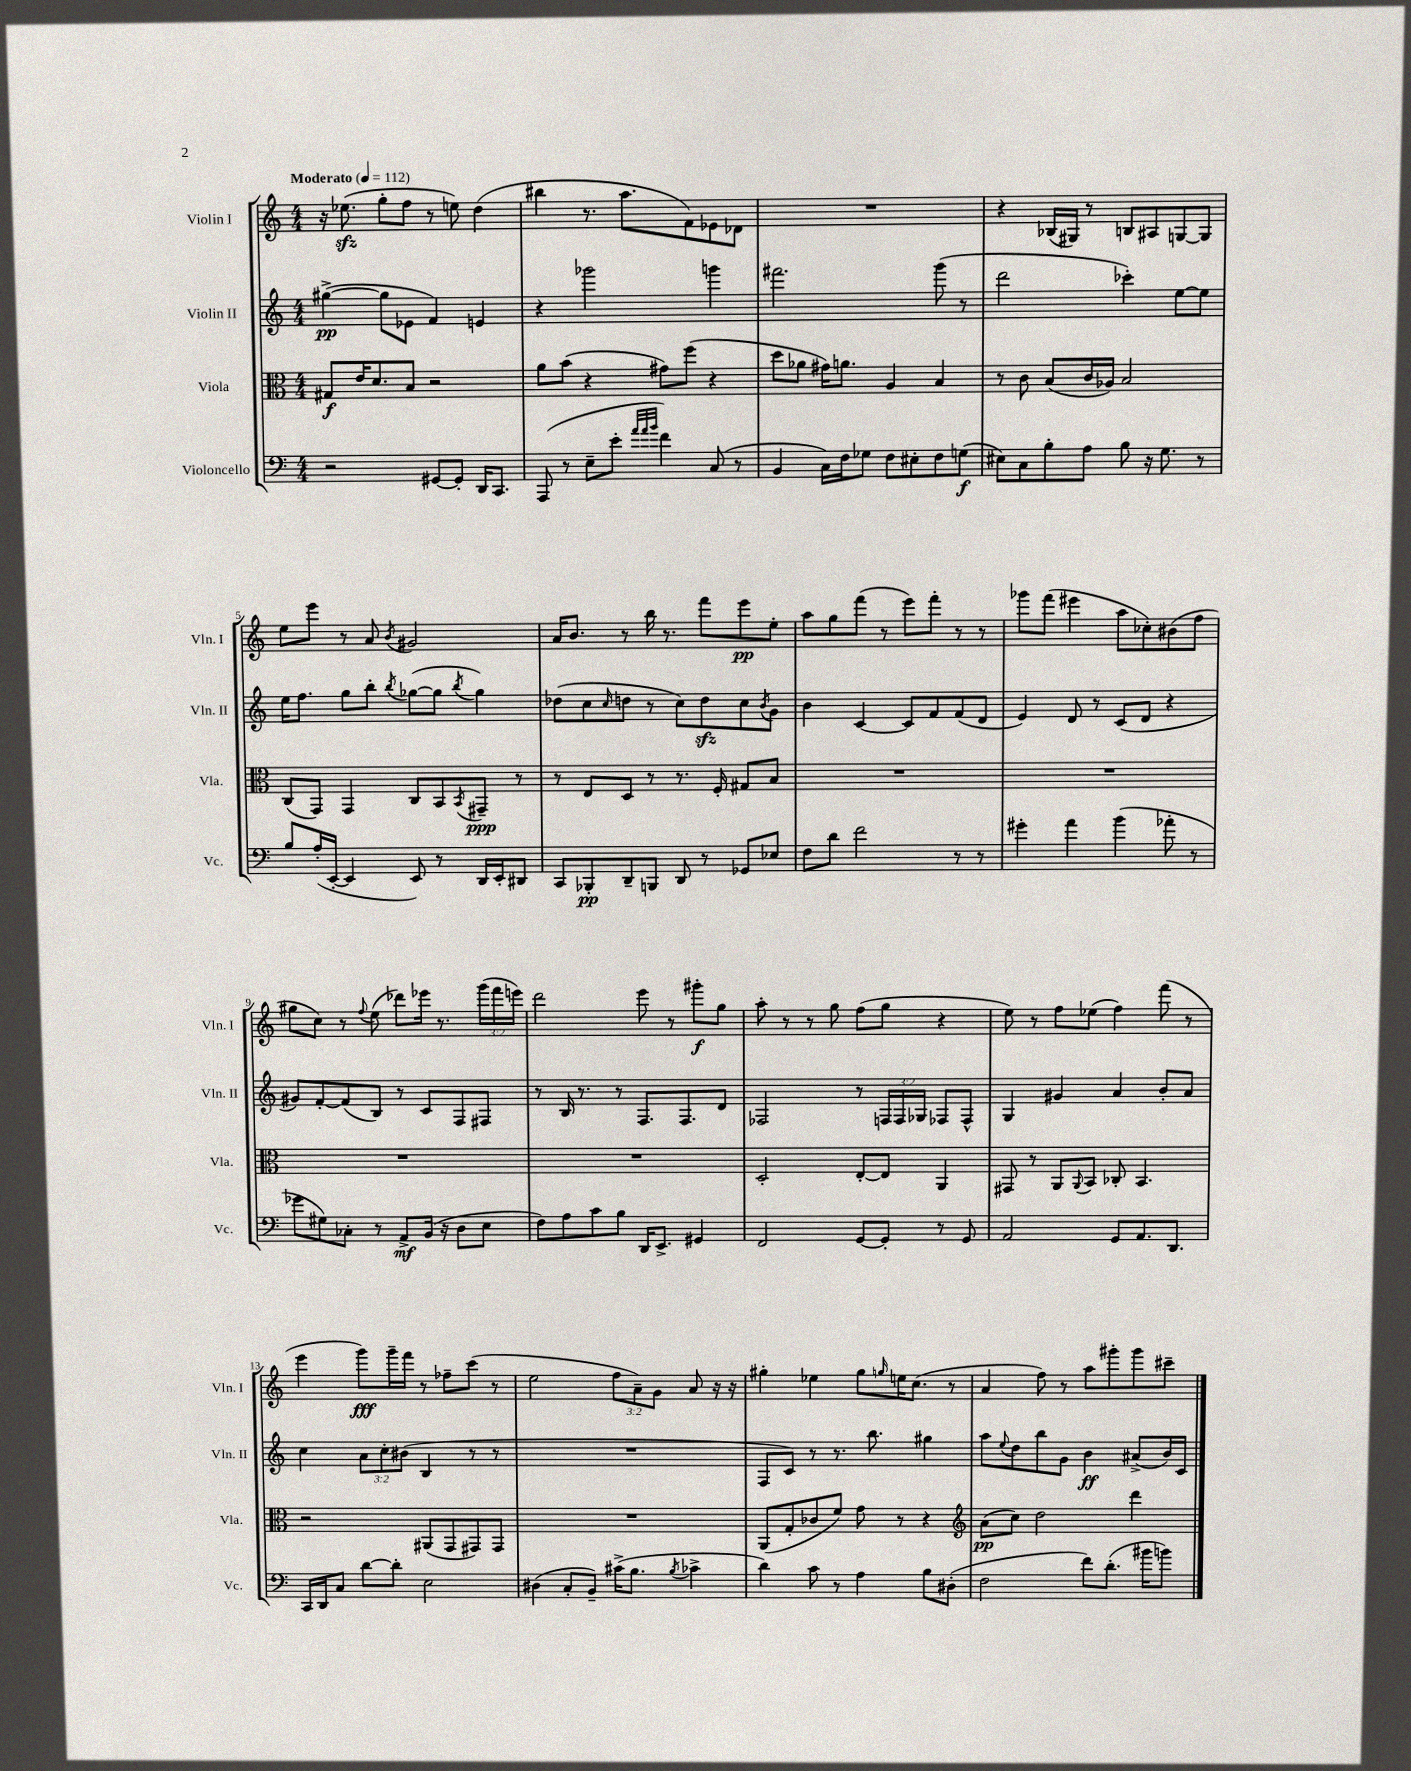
<<
\new StaffGroup <<
\new Staff = "s0" \with { instrumentName = "Violin I" shortInstrumentName = "Vln. I" } {
    \clef treble \key c \major \numericTimeSignature \time 4/4 \override Staff.TupletNumber.text = #tuplet-number::calc-fraction-text \tempo "Moderato" 4 = 112
    r16 ees''8.\sfz( g''8-. f''8 r8 e''8) d''4( |
    bis''4 r8. a''8. f'8) ees'8 des'8 |
    R1 |
    r4 bes16( gis16) r8 b8 ais8 g8~ g8 |
    e''8 e'''8 r8 a'8 \acciaccatura { b'8 } gis'2 |
    a'16 b'8. r8 b''16 r8. f'''8 e'''8\pp e''8-. |
    a''8 g''8 f'''8( r8 e'''8) f'''8-. r8 r8 |
    ges'''8 f'''8( eis'''4 a''8 ces''8-.) bis'8( f''8 |
    gis''8 c''8) r8 \appoggiatura { f''8 } e''8( des'''8) ees'''16 r8. \tuplet 3/2 { g'''16( f'''16 e'''16) } |
    d'''2 e'''8 r8 gis'''8-.\f g''8 |
    a''8-. r8 r8 g''8 f''8( g''8 r4 |
    e''8) r8 f''8 ees''8( f''4) f'''8( r8 |
    e'''4 g'''8\fff) g'''16-- f'''16 r8 fes''8-- c'''8( r8 |
    e''2 \tuplet 3/2 { f''8 a'8--) g'8 } a'8 r16 r16 |
    gis''4-. ees''4 gis''8 \grace { g''16 } e''16 c''8.( r8 |
    a'4 f''8) r8 a''8 gis'''8-. gis'''8 cis'''8-- \bar "|." |
}
\new Staff = "s1" \with { instrumentName = "Violin II" shortInstrumentName = "Vln. II" } {
    \clef treble \key c \major \numericTimeSignature \time 4/4 \override Staff.TupletNumber.text = #tuplet-number::calc-fraction-text
    gis''4~->\pp( gis''8 ees'8 f'4) e'4 |
    r4 ges'''2 g'''4 |
    fis'''2. g'''8( r8 |
    d'''2 ces'''4-.) e''8~ e''8 |
    e''16 f''8. g''8 b''8-. \acciaccatura { b''8 } ges''8~( ges''8 \acciaccatura { b''8 } ges''4) |
    des''8( c''8 \grace { c''16 } d''8 r8 c''8) d''8\sfz c''8 \acciaccatura { b'8 } g'8 |
    b'4 c'4~ c'8 f'8 f'8( d'8 |
    e'4) d'8 r8 c'8( d'8 r4 |
    gis'8) f'8~-. f'8( b8) r8 c'8 f8 fis8 |
    r8 b16 r8. r8 f8. f8. d'8 |
    fes2 r8 \tuplet 3/2 { f16 f16 ges16 } fes8 fes8-^ |
    g4 gis'4 a'4 b'8-. a'8 |
    c''4 \tuplet 3/2 { a'8 c''8-. bis'8( } b4 r8 r8 |
    R1 |
    f8 c'8) r8 r8. b''8. gis''4 |
    a''8 \appoggiatura { e''8 } d''8 b''8 g'8 b'4\ff ais'8->( b'16) c'16 \bar "|." |
}
\new Staff = "s2" \with { instrumentName = "Viola" shortInstrumentName = "Vla." } {
    \clef alto \key c \major \numericTimeSignature \time 4/4
    gis8\f e'16 d'8. b8 r2 |
    a'8 b'8( r4 gis'8) f''8( r4 |
    d''8 aes'8 gis'16) a'8. a4 b4 |
    r8 c'8 b8( c'16 aes16) b2 |
    c8( g,8) g,4 c8 b,8 \acciaccatura { b,8 } gis,8--\ppp r8 |
    r8 e8 d8 r8 r8. f16-. gis8 b8 |
    R1 |
    R1 |
    R1 |
    R1 |
    d2-. e8~-. e8 a,4 |
    gis,8 r8 a,8 \appoggiatura { a,8 } b,8 ces8-. b,4. |
    r2 ais,8( g,8 gis,8) gis,8 |
    R1 |
    a,8( g8-. ces'8 f'8) g'8 r8 r4 |
    \clef treble a'8\pp( c''8) d''2 d'''4 \bar "|." |
}
\new Staff = "s3" \with { instrumentName = "Violoncello" shortInstrumentName = "Vc." } {
    \clef bass \key c \major \numericTimeSignature \time 4/4
    r2 gis,8~ gis,8-. d,16 c,8. |
    a,,8( r8 e8-- e'8-. \grace { a'32 a'32 b'32 } f'4) c8( r8 |
    b,4 c16) f16 ges8 f8 eis8-. f8 g8\f( |
    eis8) c8 b8-. a8 b8 r16 g8. r8 |
    b8 a16-.( e,16~-. e,4 e,8) r8 d,16 e,16-. dis,8 |
    c,8 bes,,8-.\pp d,8-- b,,8 d,8 r8 ges,8 ees8 |
    f8 d'8 f'2 r8 r8 |
    gis'4-. a'4 b'4( aes'8-. r8 |
    ges'8 gis8) ces8-. r8 a,8->\mf b,16( r16 d8 e8 |
    f8) a8 c'8 b8 d,16 e,8.-> gis,4 |
    f,2 g,8~ g,8-. r8 g,8 |
    a,2 g,8 a,8. d,8. |
    c,16 d,16 c8 d'8~ d'8-. e2 |
    dis4( c8-. b,8--) cis'16->( b8. \acciaccatura { b8 } ces'4-> |
    d'4) c'8 r8 a4 b8 dis8-.( |
    f2 f'8) d'8.-.( bis'16 b'8) \bar "|." |
}
>>
>>
